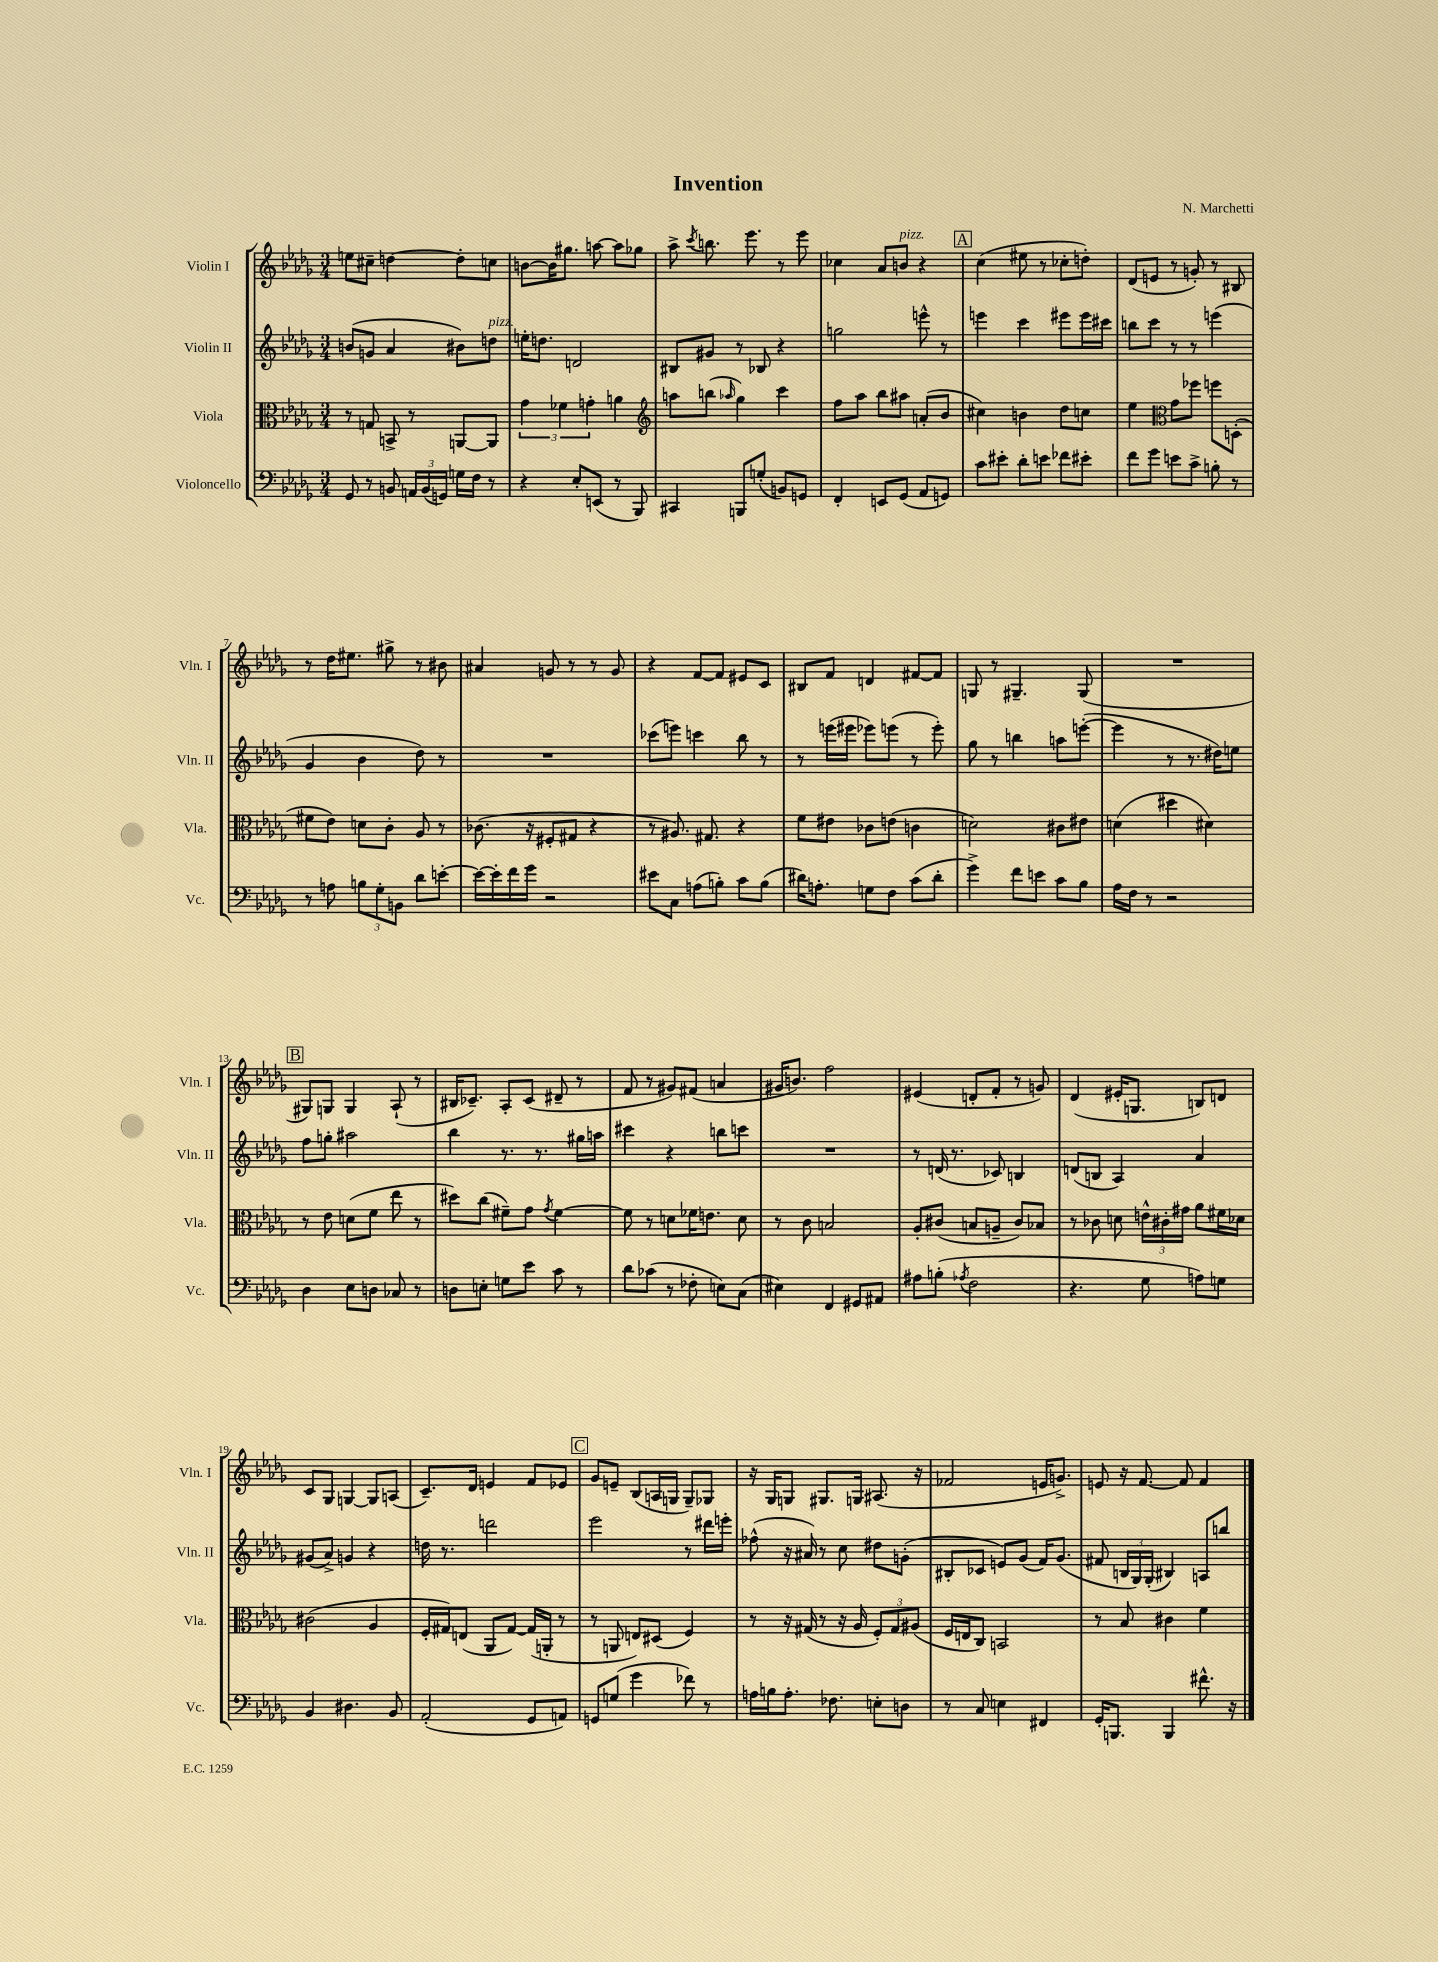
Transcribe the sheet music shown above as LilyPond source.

\header { title = "Invention" composer = "N. Marchetti" }
<<
\new StaffGroup <<
\new Staff = "s0" \with { instrumentName = "Violin I" shortInstrumentName = "Vln. I" } {
    \clef treble \key des \major \numericTimeSignature \time 3/4
    \autoBeamOff e''8[ cis''8]-- d''4~ d''8[-. c''8] |
    b'8[~ b'16 gis''8.] a''8~ a''8[ ges''8] |
    aes''8-> \acciaccatura { c'''8 } b''8. ees'''8. r8 ees'''8 |
    ces''4 aes'8[ b'8]^\markup { \italic "pizz." } r4 |
    \mark \markup { \box "A" } c''4( eis''8 r8 ces''8[-. d''8]-.) |
    des'8[( e'8] r8 g'8-.) r8 bis8 |
    r8 des''16[ eis''8.] gis''8-> r8 bis'8 |
    ais'4 g'8 r8 r8 g'8 |
    r4 f'8[~ f'8] eis'8[ c'8] |
    bis8[ f'8] d'4 fis'8[~ fis'8] |
    g8 r8 gis4.-- gis8( |
    R2. |
    \mark \markup { \box "B" } gis8[) g8] g4 aes8-!( r8 |
    bis16[ ces'8.]--) aes8[-. ces'8]( dis'8-- r8 |
    f'8 r8 gis'8[) fis'8]( a'4 |
    gis'16[ b'8.]) f''2 |
    eis'4( d'8[-. f'8]-. r8 g'8) |
    des'4( eis'16[-. g8.] b8[) d'8] |
    c'8[ ges8] g4~ g8[ a8]( |
    c'8.[--) des'16] e'4 f'8[ ees'8] |
    \mark \markup { \box "C" } ges'8[ e'8]-- bes8[( a16 g16] g8[--) ges8] |
    r16 ges16[ g8] gis8.[ g16] ais8.( r16 |
    fes'2 e'16[ g'8.]->) |
    e'8 r16 f'8.~ f'8 f'4 \bar "|." |
}
\new Staff = "s1" \with { instrumentName = "Violin II" shortInstrumentName = "Vln. II" } {
    \clef treble \key des \major \numericTimeSignature \time 3/4
    \autoBeamOff b'8[( g'8] aes'4 bis'8[) d''8]^\markup { \italic "pizz." } |
    e''16[-. d''8.] d'2 |
    bis8[ gis'8] r8 bes8 r4 |
    g''2 e'''8-^ r8 |
    \mark \markup { \box "A" } e'''4 c'''4 eis'''8[ eis'''16 cis'''16] |
    b''8[ c'''8] r8 r8 e'''4( |
    ges'4 bes'4 des''8) r8 |
    R2. |
    ces'''8[( e'''8]) c'''4 bes''8 r8 |
    r8 e'''16[( eis'''16] ees'''8[) e'''8]( r8 e'''8-.) |
    ges''8 r8 b''4 a''8[ e'''8]~-.( |
    e'''4 r8 r8. dis''16[) e''8] |
    \mark \markup { \box "B" } f''8[ g''8]-. ais''2 |
    bes''4 r8. r8. gis''16[ a''16] |
    cis'''4 r4 b''8[ c'''8] |
    R2. |
    r8 d'16( r8. ces'8) b4 |
    d'8[( b8] aes4) aes'4 |
    gis'8[( aes'8]->) g'4 r4 |
    d''16 r8. d'''2 |
    \mark \markup { \box "C" } ees'''2 r8 dis'''16[ e'''16]-. |
    fes''8-^( r16 ais'16) r8 c''8 dis''8[ g'8]-.( |
    bis8[-. ces'8] e'8[) ges'8]( f'16[) ges'8.]( |
    fis'8 \tuplet 3/2 { b16[ ges16) ges16]-.( } bis4) a8[ b''8] \bar "|." |
}
\new Staff = "s2" \with { instrumentName = "Viola" shortInstrumentName = "Vla." } {
    \clef alto \key des \major \numericTimeSignature \time 3/4
    \autoBeamOff r8 g8 b,8-> r8 a,8[~ a,8] |
    \tuplet 3/2 { ges'4 fes'4 g'4-. } a'4 |
    \clef treble a''8[ b''8]( \grace { aes''16 } ges''4) c'''4 |
    f''8[ aes''8] bes''8[ ais''8] a'8[-.( bes'8] |
    \mark \markup { \box "A" } cis''4) b'4 des''8[ c''8] |
    ees''4 \clef alto ges'8[ fes''8] f''8[ d8]-.( |
    fis'8[ ees'8]) d'8[ c'8]-. aes8 r8 |
    ces'8.( r16 fis8[-. gis8] r4 |
    r8 ais8.) gis8. r4 |
    f'8[ eis'8] ces'8[ e'8]( c'4 |
    d'2) cis'8[ eis'8] |
    d'4( dis''4 dis'4) |
    \mark \markup { \box "B" } r8 ees'8 d'8[( f'8] ees''8 r8 |
    dis''8[) c''8]( fis'8[--) ges'8] \acciaccatura { ges'8 } fis'4~ |
    fis'8 r8 d'8[ fes'16 e'8.] d'8 |
    r8 c'8 b2 |
    aes8[-. cis'8]( b8[ a8]-- cis'8[) bes8] |
    r8 ces'8 d'8 \tuplet 3/2 { e'16[-^ cis'16-. gis'16] } aes'8[ fis'16 des'16] |
    cis'2( aes4 |
    f16[-. gis16) e8]( aes,8[ gis8]~) gis16[( a,16]-. r8 |
    \mark \markup { \box "C" } r8 a,8 e8[) dis8]( f4) |
    r8 r16 gis16( r8 r16 aes16 \tuplet 3/2 { f8[-.) gis8 ais8]( } |
    f16[ e16 c8]) b,2 |
    r8 bes8 cis'4 f'4 \bar "|." |
}
\new Staff = "s3" \with { instrumentName = "Violoncello" shortInstrumentName = "Vc." } {
    \clef bass \key des \major \numericTimeSignature \time 3/4
    \autoBeamOff ges,8 r8 b,8 \tuplet 3/2 { a,16[ b,16( g,16]) } g16[ f16] r8 |
    r4 ees8[-. e,8]( r8 bes,,8) |
    cis,4 b,,8[ g8]-.( b,8[) g,8] |
    f,4-. e,8[ ges,8]( aes,8[ g,8]) |
    \mark \markup { \box "A" } c'8[ eis'8]-. des'8[-. e'8] fes'8[ eis'8]-. |
    f'8[ ges'8] e'8[ c'8]-> b8-. r8 |
    r8 a8 \tuplet 3/2 { b8[ ges8-. b,8] } des'8[ e'8]~-. |
    e'16[~ e'16-. f'16 ges'16] r2 |
    eis'8[ c8] a8[( b8]-.) c'8[ b8]( |
    dis'16[) a8.]-. g8[ f8] c'8[( dis'8]-. |
    ges'4->) f'8[ e'8] c'8[ bes8] |
    aes16[ f16] r8 r2 |
    \mark \markup { \box "B" } des4 ees8[ d8] ces8 r8 |
    d8[ e8]-. g8[ ees'8] c'8 r8 |
    des'8[ ces'8]( r8 fes8-. e8[) c8]( |
    eis4) f,4 gis,8[ ais,8] |
    ais8[ b8]-.( \acciaccatura { aes8 } f2 |
    r4. ges8 a8[) g8] |
    bes,4 dis4. bes,8 |
    aes,2-.( ges,8[ a,8]) |
    \mark \markup { \box "C" } g,8[ g8]( ges'4 fes'8) r8 |
    a16[ b16 a8.]-. fes8. e8[-. d8] |
    r8 c8 e4 fis,4 |
    ges,16[-. b,,8.] b,,4 fis'8.-^ r16 \bar "|." |
}
>>
>>
